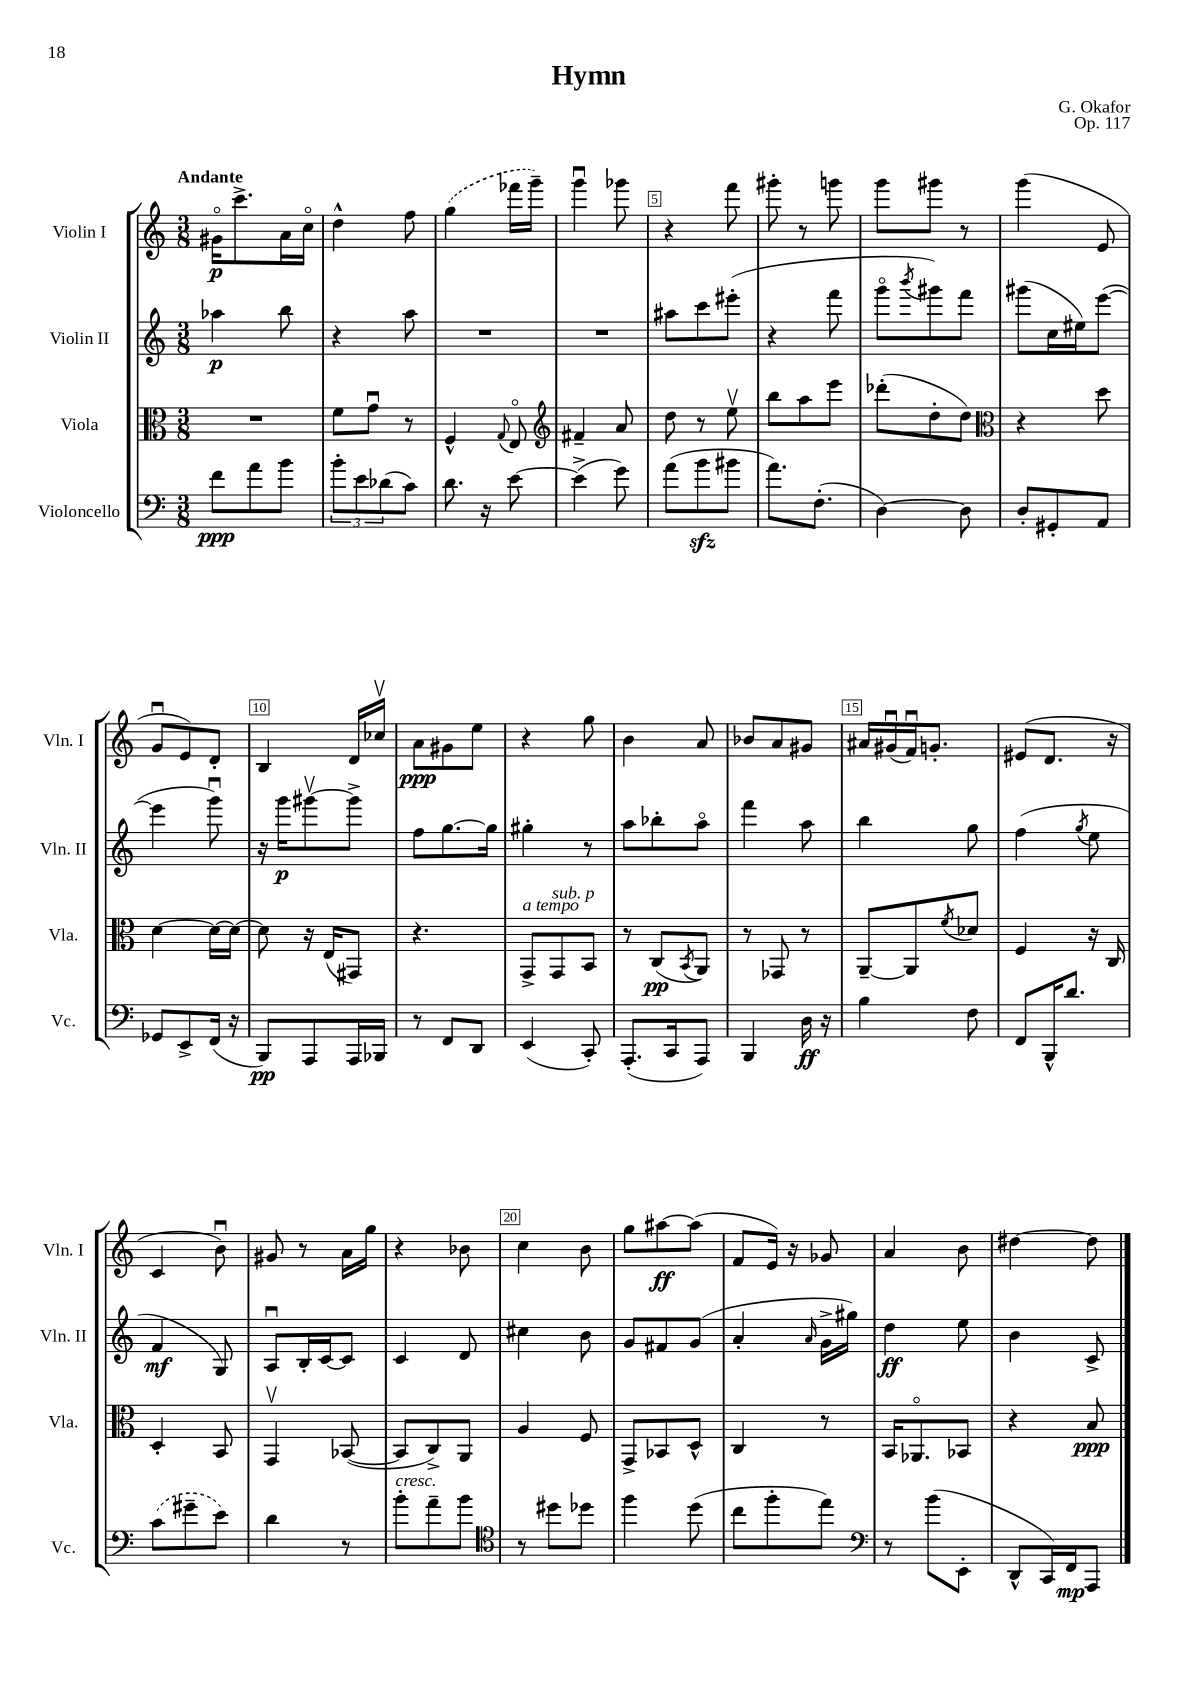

**kern	**kern	**kern	**kern
*staff4	*staff3	*staff2	*staff1
*clefF4	*clefC3	*clefG2	*clefG2
*k[]	*k[]	*k[]	*k[]
*M3/8	*M3/8	*M3/8	*M3/8
8f	4.r	4aa-	16g#o
.	.	.	8.ccc^
8a	.	.	.
8b	.	8bb	16a
.	.	.	16cco
=	=	=	=
12b'	8f	4r	4dd^^
12e	.	.	.
.	8gu	.	.
(12d-	.	.	.
8c)	8r	8aa	8ff
=	=	=	=
8.d	4F^^	4.r	(4gg
16r	.	.	.
.	8qqG	.	.
[8e	8Eo	.	16fff-
.	.	.	16ggg~)
=	=	=	=
*	*clefG2	*	*
(4e^]	4f#~	4.r	4gggu
8g)	8a	.	8ggg-
=	=	=	=
(8a	8dd	8aa#	4r
8b	8r	8ccc	.
8b#	8eev	(8eee#'	8fff
=	=	=	=
8.a)	8bb	4r	8ggg#'
.	8aa	.	8r
(8.F'	.	.	.
.	8eee	8fff	8ggg
=	=	=	=
[4D)	(8ddd-'	8gggo	8ggg
.	.	8qbbb	.
.	8dd'	8ggg#)	8ggg#
8D]	8dd)	8fff	8r
=	=	=	=
*	*clefC3	*	*
8D'	4r	(8ggg#	(4ggg
8GG#'	.	16cc	.
.	.	16ee#)	.
8AA	8dd	([8eee	8e
=	=	=	=
8GG-	[4d	4eee]	8gu
8EE^	.	.	8e)
(16FF	16d_	8gggu)	8d'
16r	16d_	.	.
=	=	=	=
8BBB)	8d]	16r	4B
.	.	16ggg	.
8AAA	16r	[8ggg#v	.
.	(16E	.	.
16AAA	8GG#)	8ggg#^]	16d
16BBB-	.	.	16cc-v
=	=	=	=
8r	4.r	8ff	8a
8FF	.	[8.gg	8g#
8DD	.	.	8ee
.	.	16gg]	.
=	=	=	=
(4EE	8GG^	4gg#'	4r
.	8GG	.	.
8CC')	8BB	8r	8gg
=	=	=	=
(8.AAA'	8r	8aa	4b
.	(8C	8bb-'	.
16CC	.	.	.
.	8qBB	.	.
8AAA)	8AA)	8aao	8a
=	=	=	=
4BBB	8r	4fff	8b-
.	8GG-	.	8a
16D	8r	8aa	8g#
16r	.	.	.
=	=	=	=
4B	[8AA~	4bb	16a#
.	.	.	(16g#u
.	8AA]	.	16fu)
.	.	.	8.g'
.	8qf	.	.
8F	8d-	8gg	.
=	=	=	=
8FF	4F	(4ff	(8e#
16BBB^^	.	.	8.d
8.d	.	.	.
.	.	8qgg	.
.	16r	8ee	.
.	16C	.	16r
=	=	=	=
(8c	4D'	4f	4c
8g#~	.	.	.
8e)	8BB	8G)	8bu)
=	=	=	=
4d	4GGv	8Au	8g#
.	.	16B'	8r
.	.	[16c	.
8r	([8BB-	8c]	16a
.	.	.	16gg
=	=	=	=
8b'	8BB-]	4c	4r
8a~	8C^)	.	.
8b	8AA	8d	8b-
=	=	=	=
*clefC4	*	*	*
8r	4A	4cc#	4cc
8dd#	.	.	.
8dd-	8F	8b	8b
=	=	=	=
4ff	8GG^	8g	8gg
.	8BB-	8f#	[8aa#
(8dd	8D^^	(8g	(8aa#]
=	=	=	=
8cc	4C	4a'	8f
8ff'	.	.	16e)
.	.	.	16r
.	.	16qqa	.
8ee)	8r	16g^	8g-
.	.	16gg#)	.
=	=	=	=
*clefF4	*	*	*
8r	16BB	4dd	4a
.	8.AA-o	.	.
(8b	.	.	.
8EE'	8BB-	8ee	8b
=	=	=	=
8DD^^	4r	4b	[4dd#
16CC)	.	.	.
16FF	.	.	.
8AAA	8B	8c^	8dd#]
==	==	==	==
*-	*-	*-	*-
